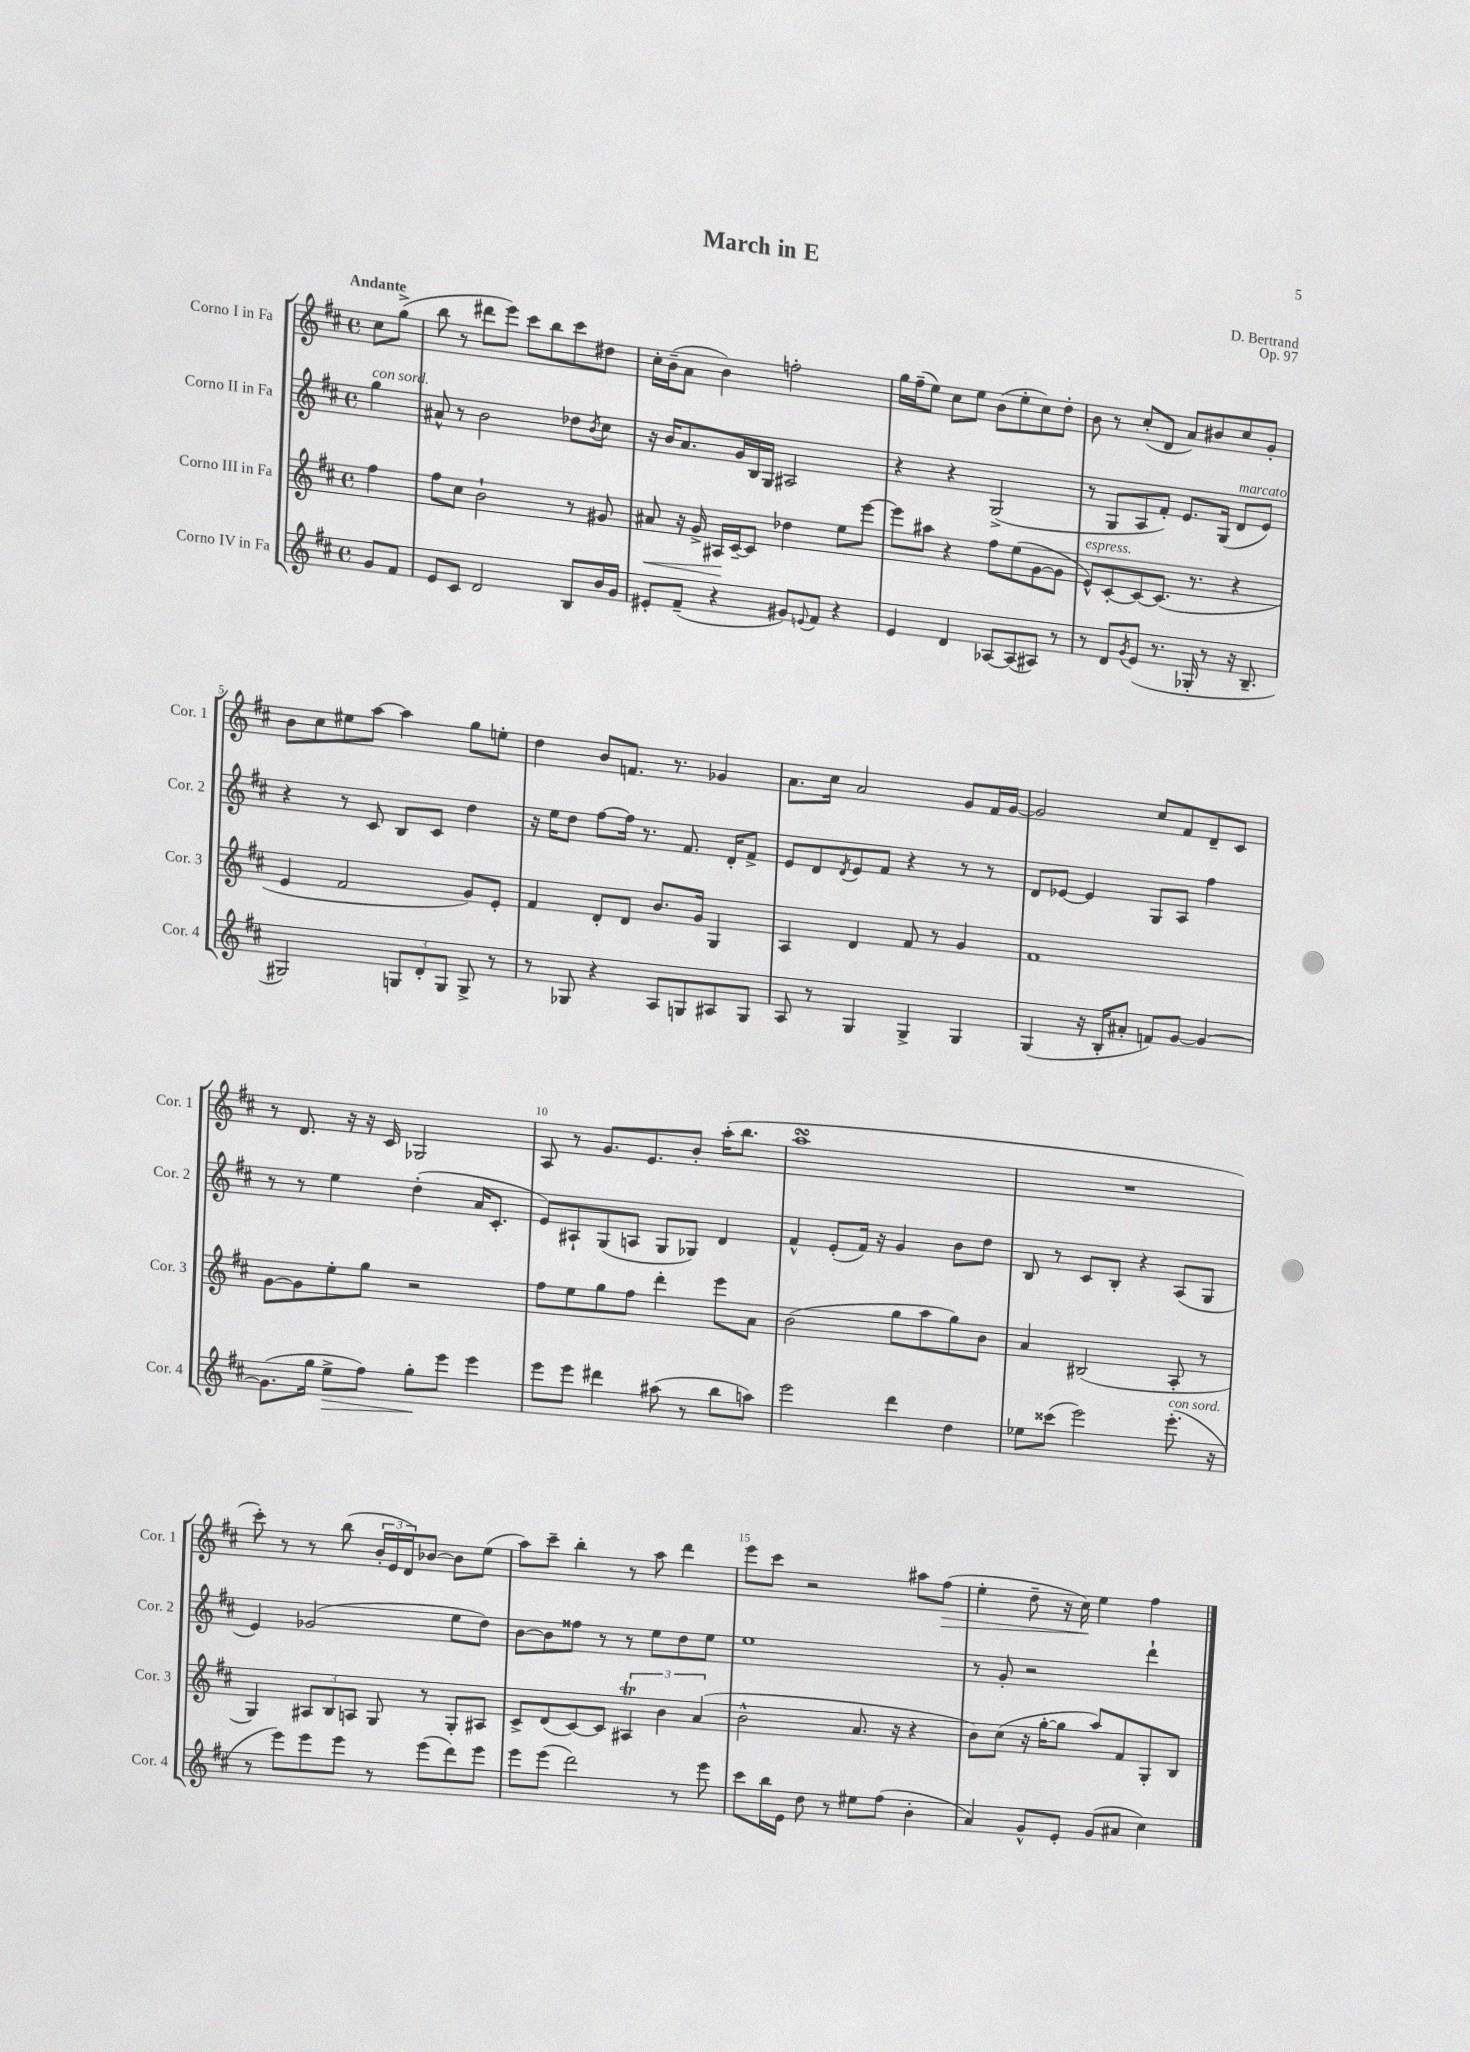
\header { title = "March in E" composer = "D. Bertrand" opus = "Op. 97" }
<<
\new StaffGroup <<
\new Staff = "s0" \with { instrumentName = "Corno I in Fa" shortInstrumentName = "Cor. 1" } {
    \clef treble \key d \major \defaultTimeSignature \time 4/4 \partial 4 \tempo "Andante"
    cis''8 g''8->( |
    b''8 r8 dis'''8 e'''8) cis'''8 b''8 cis'''8 dis''8 |
    cis''16-. b'16--( a'8 b'4) f''2-. |
    g''16 fis''16--( e''8) cis''8 e''8 b'8( e''8-. cis''8) d''8-. |
    b'8 r8 cis''8-.( d'8 a'8) bis'8 cis''8 g'8-. |
    b'8 cis''8 eis''8 a''8~ a''4 g''8 e''8-. |
    d''4 b'8 f'8. r8. ges'4 |
    a'8. cis''16 a'2 g'8 fis'16 g'16~ |
    g'2 cis''8 fis'8 d'8-- cis'8 |
    r8 d'8. r16 r16 cis'16 ges2 |
    a8 r8 g'8. e'8. b'8-. a''16-.( b''8. |
    a''1\turn |
    R1 |
    cis'''8-.) r8 r8 b''8( \tuplet 3/2 { b'16-. e'16 d'16) } bes'8~ bes'8 e''8( |
    a''8) cis'''8-- b''4-. r8 a''8 d'''4 |
    e'''8 cis'''8 r2 ais''8 fis''8\>( |
    e''4-. d''8-- r16 cis''16\!) e''4 fis''4 \bar "|." |
}
\new Staff = "s1" \with { instrumentName = "Corno II in Fa" shortInstrumentName = "Cor. 2" } {
    \clef treble \key d \major \defaultTimeSignature \time 4/4 \partial 4
    g''4^\markup { \italic "con sord." } |
    ais'8-^ r8 b'2 des''8 \acciaccatura { b'8 } cis''8 |
    r16 b'16 a'8. g'16 b16 g16 ais2 |
    r4 r4 g2->( |
    r8 g8 a8 fis'8-.) e'8. g16( d'8^\markup { \italic "marcato" } e'8) |
    r4 r8 cis'8 b8 cis'8 d''4 |
    r16 e''16 d''8 fis''8~ fis''16 r8. fis'8. d'16-. fis'8-> |
    e'8 d'8 \acciaccatura { d'8 } e'8 fis'8 r4 r8 r8 |
    d'8 ees'8~ ees'4 g8 a8 fis''4 |
    r8 r8 e''4 d''4-.( a'16 cis'8.-. |
    e'8) ais8-! g8( a8 g8 ges8) d'4 |
    fis'4-^ e'8-.( fis'16) r16 g'4 b'8 d''8 |
    b8 r8 cis'8 b8-. r4 a8( g8 |
    e'4) ges'2( e''8 d''8) |
    b'8~ b'8 fisis''8 r8 r8 e''8 d''8 e''8 |
    e''1 |
    r8 g'8-. r2 d'''4-! \bar "|." |
}
\new Staff = "s2" \with { instrumentName = "Corno III in Fa" shortInstrumentName = "Cor. 3" } {
    \clef treble \key d \major \defaultTimeSignature \time 4/4 \partial 4
    fis''4 |
    fis''8 cis''8 b'2-! r8 gis'8 |
    ais'8\< r16 g'16-> ais16\! cis'16~-- cis'8 des''4 e''8 e'''8~ |
    e'''8 ais''8 r4 fis''8 e''8( g'8~ g'8 |
    e'8-^^\markup { \italic "espress." }) cis'8~-. cis'8~ cis'8.( r8. r4 |
    e'4 fis'2 g'8) e'8-. |
    fis'4 d'8-. d'8 b'8. g'16 g4 |
    a4 d'4 fis'8 r8 g'4 |
    fis'1 |
    g'8~ g'8 e''8-. g''8 r2 |
    fis''8 e''8 g''8 fis''8 d'''4-. e'''8 a'8 |
    b'2( g''8 a''8 g''8) b'8 |
    a'4 bis2( a8-. r8 |
    g4) \tuplet 3/2 { ais8 b8 a8 } g8 r8 g8-. ais8 |
    cis'8-> d'8( cis'8~) cis'8 \tuplet 3/2 { ais4\trill b'4 a'4( } |
    b'2-^ a'8. r16 r4 |
    b'8) cis''8( r16 g''16~-. g''8 a''8) fis'8 g8-. b8 \bar "|." |
}
\new Staff = "s3" \with { instrumentName = "Corno IV in Fa" shortInstrumentName = "Cor. 4" } {
    \clef treble \key d \major \defaultTimeSignature \time 4/4 \partial 4
    g'8 fis'8 |
    e'8 cis'8 d'2 b8 b'16 g'16 |
    eis'8-. fis'8--( r4 gis'8) \appoggiatura { e'8 } fis'8 r4 |
    e'4 d'4 aes8~ aes8( ais8) r8 |
    r8 d'8 \acciaccatura { g'8 } e'8( r8. ges16-. r8 r16 b8.-- |
    gis2) \tuplet 3/2 { g8 d'8-. g8 } g8-> r8 |
    r8 ges8 r4 a8 g8 ais8 g8 |
    a8 r8 g4 g4-> g4 |
    g4( r16 b16-. ais'8-. f'8) g'8~ g'4~ |
    g'8.( g''16 e''8->\> fis''8) g''8-.\! e'''8 e'''4 |
    e'''8 e'''8 dis'''4 ais''8( r8 b''8 a''8) |
    e'''2 d'''4 d''4 |
    ees''8 cisis'''8( e'''2) e'''8.-.^\markup { \italic "con sord." }( r16 |
    r8 e'''8) e'''8 e'''8 r8 e'''8( d'''8) e'''8 |
    e'''8 e'''8( d'''2) r8 e'''8 |
    cis'''8 b''16 e'16 d''8 r8 eis''8 fis''8( b'4-. |
    a'4) g'8-^ e'8-. g'8( ais'8 cis''4) \bar "|." |
}
>>
>>
\layout { \context { \Score \override BarNumber.break-visibility = ##(#f #t #t) barNumberVisibility = #(every-nth-bar-number-visible 5) } }
